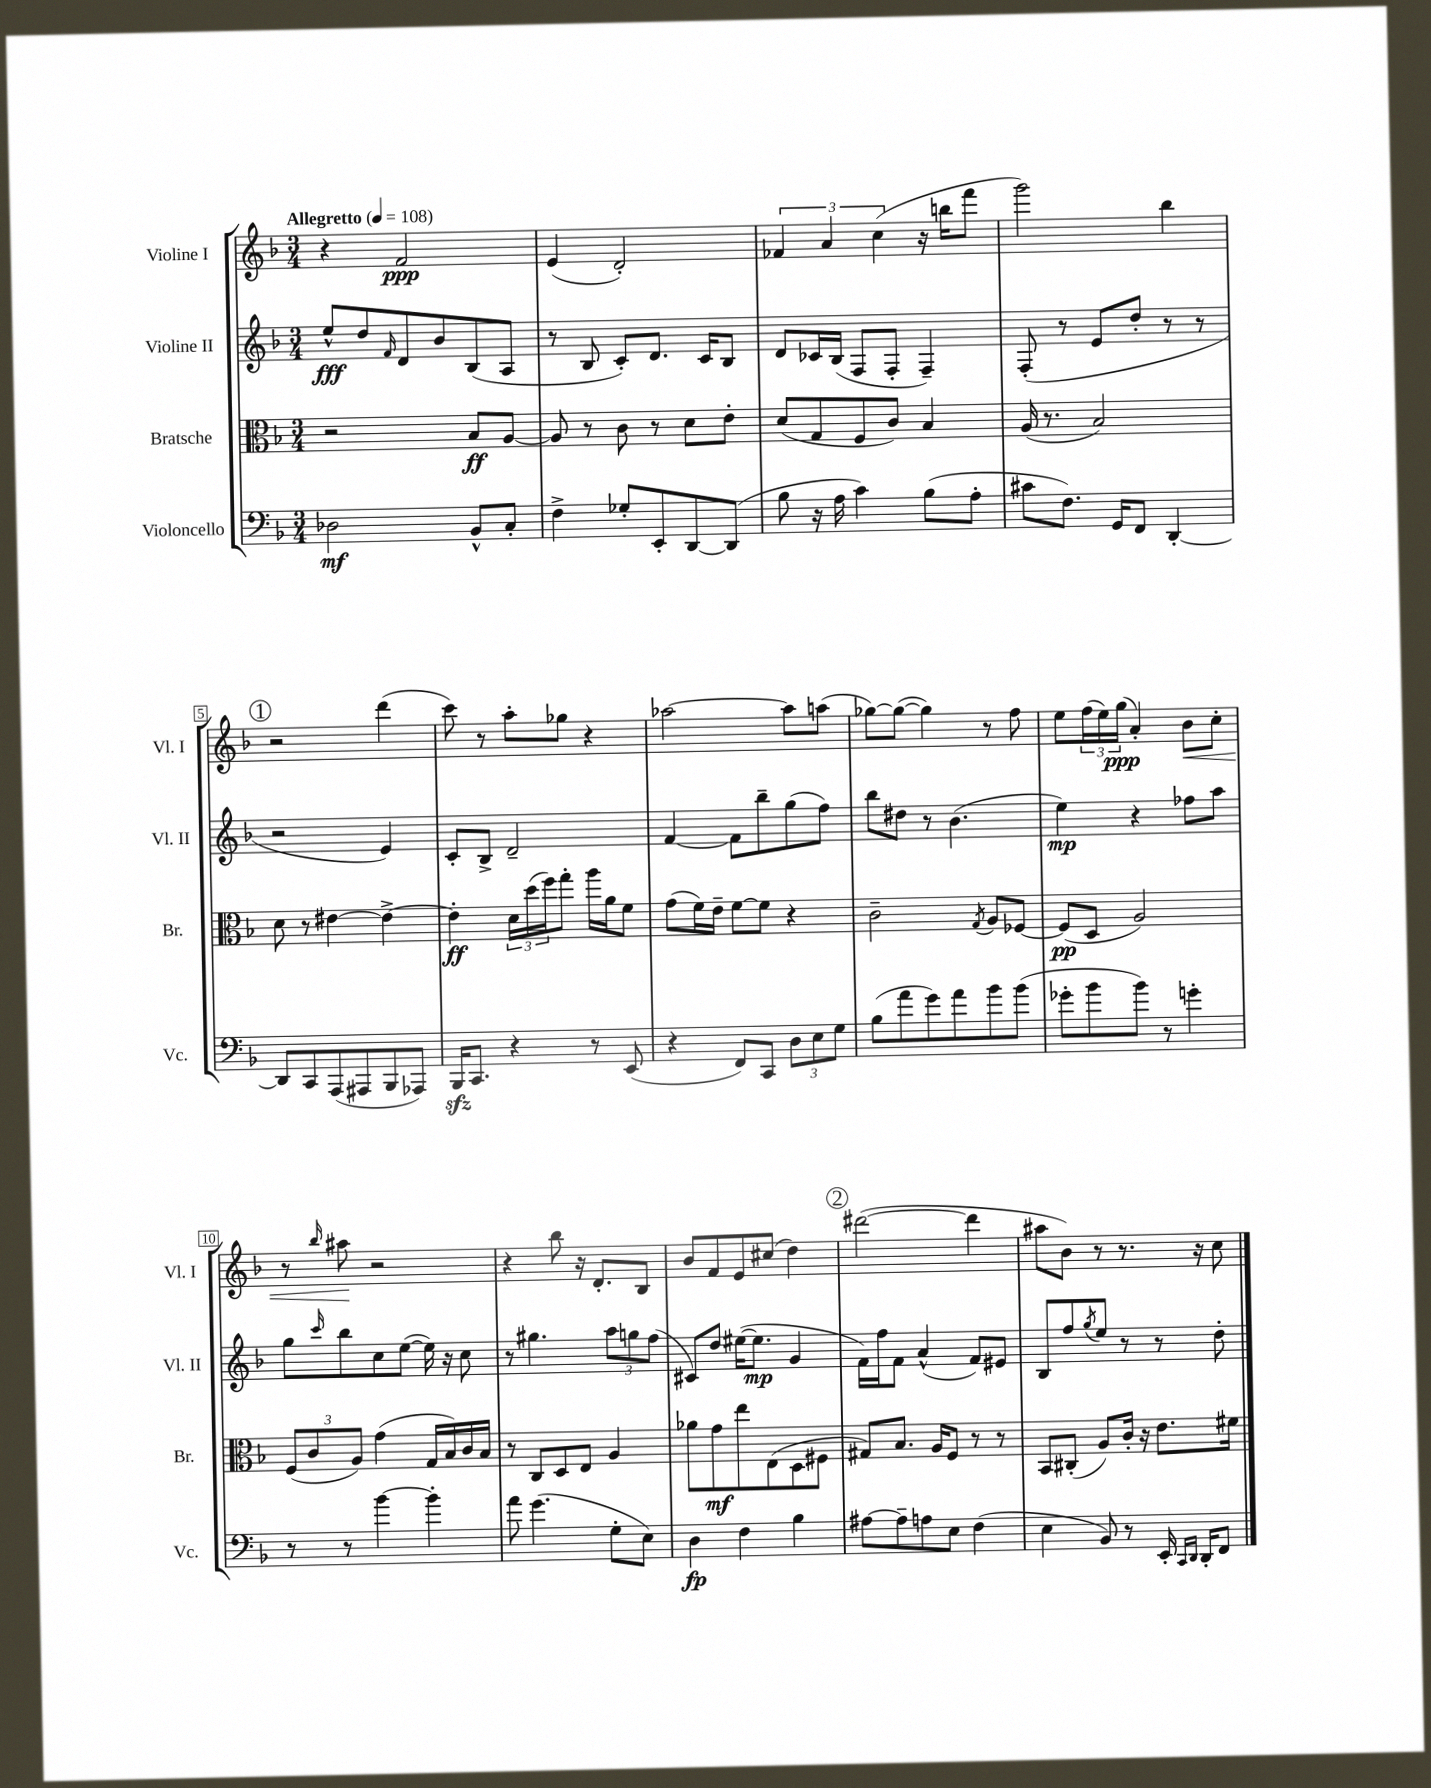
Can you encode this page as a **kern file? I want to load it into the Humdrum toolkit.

**kern	**kern	**kern	**kern
*staff4	*staff3	*staff2	*staff1
*clefF4	*clefC3	*clefG2	*clefG2
*k[b-]	*k[b-]	*k[b-]	*k[b-]
*M3/4	*M3/4	*M3/4	*M3/4
*MM108	*MM108	*MM108	*MM108
2D-	2r	8ee^^	4r
.	.	8dd	.
.	.	16qqf	.
.	.	8d	2f
.	.	8b-	.
8BB-^^	8B-	(8B-	.
8C'	[8A	8A	.
=	=	=	=
4F^	8A]	8r	(4e
.	8r	8B-	.
8G-'	8c	8c')	2d')
8EE'	8r	8.d	.
[8DD	8d	.	.
.	.	16c	.
(8DD]	8e'	8B-	.
=	=	=	=
8B-	(8d	8d	6f-
16r	8G	16c-	.
.	.	.	6a
16A	.	(16B-	.
4c)	8F	8F	.
.	.	.	(6cc
.	8c)	8F'	.
(8B-	4B-	4F~)	16r
.	.	.	16bb
8A'	.	.	8fff
=	=	=	=
8c#	(16A	(8F'	2ggg)
.	8.r	.	.
8.F)	.	8r	.
.	2B-)	8e	.
16GG	.	.	.
8FF	.	8dd'	.
[4DD'	.	8r	4bb-
.	.	8r	.
=	=	=	=
8DD]	8d	2r	2r
8CC	8r	.	.
(8AAA	[4e#	.	.
8AAA#	.	.	.
8BBB-	4e#^_	4e)	(4ddd
8AAA-)	.	.	.
=	=	=	=
16BBB-	4e#']	8c'	8ccc)
8.CC	.	.	.
.	.	8B-^	8r
4r	24d	2d~	8aa'
.	(24dd	.	.
.	24ff)	.	.
.	8gg'	.	8gg-
8r	16aa	.	4r
.	16a	.	.
(8EE	8f	.	.
=	=	=	=
4r	(8g	[4f	[2aa-
.	16f)	.	.
.	16e~	.	.
8FF)	[8f	8f]	.
8CC	8f]	8bb-~	.
12D	4r	(8gg	8aa-]
12E	.	.	.
.	.	8ff)	(8aa
12G	.	.	.
=	=	=	=
(8B-	2c~	8bb-	[8gg-)
8a	.	8dd#	(8gg-_
8g)	.	8r	4gg-])
8a	.	(4.b-	.
.	8qG	.	.
8b-	8A	.	8r
(8b-	[8F-	.	8ff
=	=	=	=
8g-'	(8F-]	4ee)	8ee
8b-	8D	.	(24ff
.	.	.	24ee)
.	.	.	(24gg
8b-)	2A)	4r	4a')
8r	.	.	.
4g'	.	8ff-	8b-
.	.	8aa	8cc'
=	=	=	=
8r	(12F	8gg	8r
.	12c	.	.
.	.	16qqccc	16qqbb-
8r	.	8bb-	8aa#
.	12A)	.	.
[4b-	(4g	8cc	2r
.	.	([8ee	.
4b-']	16G	16ee])	.
.	16B-)	16r	.
.	16c	8cc	.
.	16B-	.	.
=	=	=	=
8a	8r	8r	4r
(4.g	8C	4.gg#	.
.	8D	.	8bb-
.	8E	.	16r
.	.	.	8.d'
8G'	4A	12aa	.
.	.	12gg	.
8E)	.	.	8B-
.	.	(12ff	.
=	=	=	=
4D	8a-	8c#)	8b-
.	8g	8dd	8f
4F	8ee	([16ee#	8e
.	.	8.ee#]	.
.	(8E	.	(8cc#
4B-	8D	4g	4dd)
.	8F#	.	.
=	=	=	=
[8A#	8G#)	16f)	([2ddd#
.	.	16ff	.
8A#~]	8.B-	8f	.
8A	.	(4a^^	.
.	16A	.	.
8E	8F	.	.
(4F	8r	8f)	4ddd#]
.	8r	8e#	.
=	=	=	=
4E	8BB-	8B-	8aa#
.	(8C#'	8ff	8b-)
.	.	8qgg	.
8BB-)	8A)	8ee	8r
8r	16c'	8r	8.r
.	16r	.	.
16EE'	8.e	8r	.
16qqCC	.	.	.
16qqDD	.	.	.
16DD'	.	.	16r
8FF	.	8dd'	8cc
.	16f#	.	.
==	==	==	==
*-	*-	*-	*-
